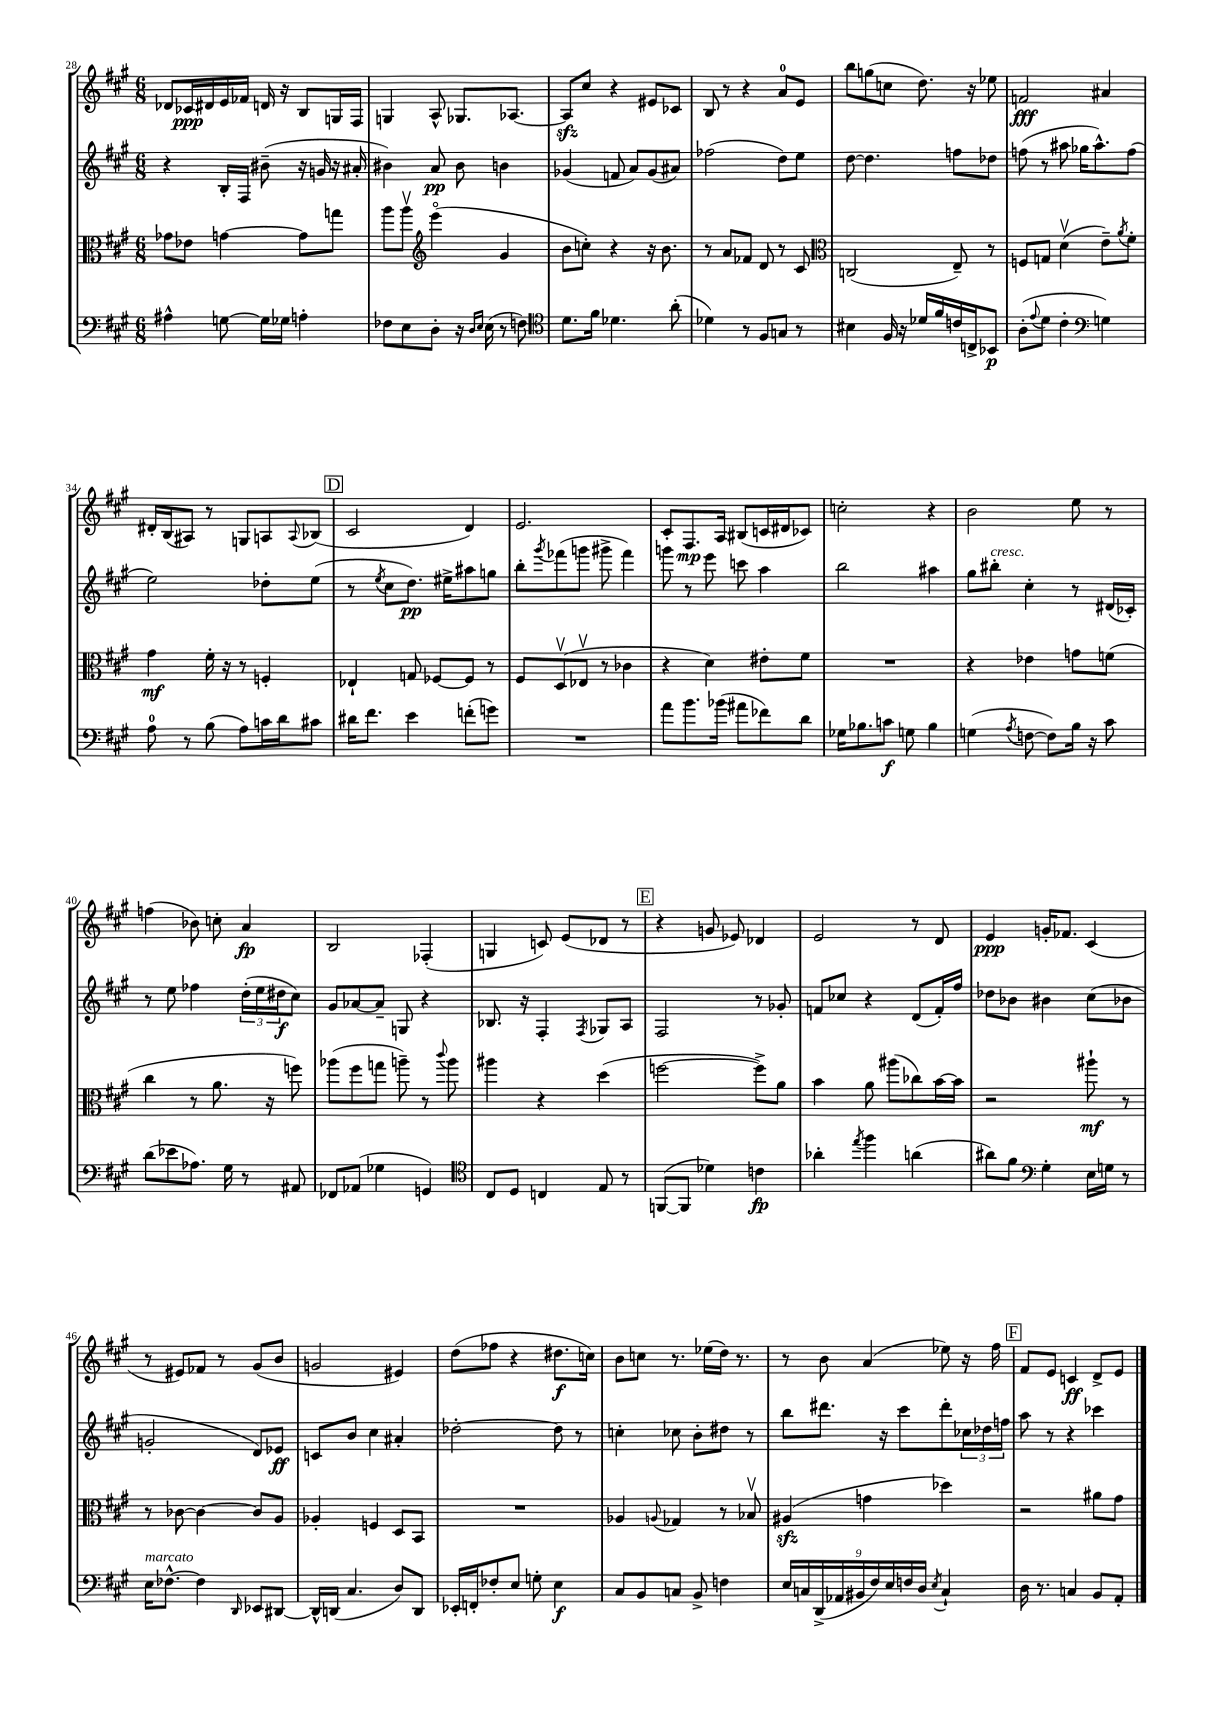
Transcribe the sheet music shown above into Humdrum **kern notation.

**kern	**kern	**kern	**kern
*staff4	*staff3	*staff2	*staff1
*clefF4	*clefC3	*clefG2	*clefG2
*k[f#c#g#]	*k[f#c#g#]	*k[f#c#g#]	*k[f#c#g#]
*M6/8	*M6/8	*M6/8	*M6/8
4A#^^	8g-	4r	8d-
.	8e-	.	16c-
.	.	.	16d#
[8G	[4g	16B'	16e
.	.	16F#	16f-
16G]	.	(8b#~	16d
16G-	.	.	16r
4A'	8g]	16r	8B
.	.	16g	.
.	8gg	16r	16G
.	.	16a#'	16F#
=	=	=	=
8F-	8aa	4b#)	4G
8E	8aav	.	.
*	*clefG2	*	*
8D'	(4eeeo	8a	8A^^
16r	.	8b#	8.G-
16qqD	.	.	.
16qqE	.	.	.
(16E	.	.	.
8r	4g#	4b	.
.	.	.	[8.A-
8F)	.	.	.
=	=	=	=
*clefC4	*	*	*
8.d	8b	(4g-	8A-]
.	8cc')	.	8cc#
16f#	.	.	.
4.d-	4r	8f	4r
.	.	8a)	.
.	16r	(8g-	8e#
.	8.b	.	.
(8a'	.	8a#)	8c-
=	=	=	=
4d-)	8r	(2ff-	8B
.	8a	.	8r
8r	8f-	.	4r
8F#	8d	.	.
8G	8r	8dd)	8a
8r	8c#	8ee	8e
=	=	=	=
*	*clefC3	*	*
4B#	(2C	[8dd	8bb
.	.	4.dd]	(8gg
16F#	.	.	8cc
16r	.	.	.
16d-	.	.	8.dd)
16f#	.	.	.
16c	8E~)	8ff	.
16C^	.	.	16r
8BB-	8r	8dd-	8ee-
=	=	=	=
(8A'	8F	(8ff	2f
8qqe	.	.	.
8d	8G	8r	.
4c#'	(4dv	8aa#	.
.	.	16gg-	.
.	.	8.aa#^^)	.
*clefF4	*	*	*
4G)	8e~)	.	4a#
.	8qa	.	.
.	8f#'	(8ff	.
=	=	=	=
8A	4g#	2ee)	16d#'
.	.	.	(16B
8r	.	.	8A#)
(8B	16f#'	.	8r
.	16r	.	.
8A)	8r	.	8G
16c	4F'	8dd-'	8A
16d	.	.	.
.	.	.	8qqA
8c#	.	(8ee	(8B-
=	=	=	=
16d#	4E-`	8r	2c#
8.f#	.	.	.
.	.	8qee	.
.	.	8cc#	.
4e	8G	8.dd)	.
.	[8F-	.	.
.	.	16ee#^	.
(8f'	8F-]	8aa#	4d)
8g)	8r	8gg	.
=	=	=	=
2.r	8F#	8bb'	2.e
.	.	8qggg#	.
.	(8Dv	(8fff-	.
.	8E-v	8ggg	.
.	8r	8ggg#^	.
.	4c-	4fff-)	.
=	=	=	=
8a	4r	8ggg	8c#'
8.b	.	8r	8.F#
.	4d)	8eee	.
(16b-	.	.	16A
8a#	.	8ccc	(8B#
8f-)	8e#'	4aa	16c
.	.	.	16d#
8d	8f#	.	8c-)
=	=	=	=
16G-	2.r	2bb	2cc'
8.B-	.	.	.
8c	.	.	.
8G	.	.	.
4B-	.	4aa#	4r
=	=	=	=
(4G	4r	8gg#	2b
.	.	8bb#'	.
8qA	.	.	.
[8F	4e-	4cc#'	.
8F])	.	.	.
16B	8g	8r	8ee
16r	.	.	.
8c#	(8f	(16d#	8r
.	.	16c-')	.
=	=	=	=
(8d	4cc#	8r	(4ff
8e-	.	8ee	.
8.A-)	8r	4ff-	8b-)
.	8.a	.	8cc'
16G#	.	.	.
8r	.	(24dd'	4a
.	.	24ee	.
.	16r	.	.
.	.	24dd#	.
8AA#	8ff)	8cc#)	.
=	=	=	=
8FF-	(8aa-	8g#	2B
(8AA-	8ff#	[8a-	.
4G-	8gg	8a-~]	.
.	8aa~)	8G	.
4GG)	8r	4r	(4F-'
.	8qqccc#	.	.
.	8aa	.	.
=	=	=	=
*clefC4	*	*	*
8C#	4aa#	8.B-	4G
8D	.	.	.
.	.	16r	.
4C	4r	4F#'	8c)
.	.	.	(8e
.	.	8qF#	.
8E	(4dd	8G-	8d-
8r	.	8A	8r
=	=	=	=
([8FF	[2ff	2F#	4r
8FF]	.	.	.
4d-)	.	.	8g
.	.	.	8e-)
4c	8ff^])	8r	4d-
.	8a	8g-'	.
=	=	=	=
4a-'	4b	8f	2e
.	.	8cc-	.
8qee	.	.	.
4ff#	8a	4r	.
.	(8aa#	.	.
(4a	8cc-)	(8d	8r
.	[16b	16f')	8d
.	16b]	16ff#	.
=	=	=	=
8a#)	2r	8dd-	4e
8f#	.	8b-	.
*clefF4	*	*	*
4G#'	.	4b#	16g'
.	.	.	8.f-
16E	8aa#`	(8cc#	(4c#
16G	.	.	.
8r	8r	8b-	.
=	=	=	=
16E	8r	2g'	8r
[8.F-^^	.	.	.
.	[8c-	.	8e#)
4F-]	4c-_	.	8f-
.	.	.	8r
16qqDD	.	.	.
8EE-	8c-]	8d)	(8g#
[8DD#	8A	8e-	8b
=	=	=	=
16DD#^^]	4A-'	8c	2g
(16DD	.	.	.
4.C#	.	8b	.
.	4F	4cc#	.
8D)	8D	4a#'	4e#)
8DD	8BB	.	.
=	=	=	=
16EE-'	2.r	[2dd-'	(8dd
16FF'	.	.	.
8F-'	.	.	8ff-
8E	.	.	4r
8G'	.	.	.
4E	.	8dd-]	8.dd#
.	.	8r	.
.	.	.	16cc)
=	=	=	=
8C#	4A-	4cc'	8b
8BB	.	.	8cc
.	8qqA	.	.
8C	4G-	8cc-	8.r
8BB^	.	8b'	.
.	.	.	(16ee-
4F	8r	8dd#	16dd)
.	.	.	8.r
.	8B-v	8r	.
=	=	=	=
18E	(4A#	8bb	8r
18C	.	.	.
(18DD^	.	.	.
.	.	8.ddd#	8b
18AA-	.	.	.
18BB#	.	.	.
.	4g	.	(4a
18F#)	.	.	.
.	.	16r	.
18E	.	.	.
.	.	8ccc#	.
18F	.	.	.
18D	.	.	.
8qE	.	.	.
4C`	4dd-)	8ddd#'	8ee-)
.	.	24cc-	16r
.	.	24dd-	.
.	.	.	16ff#
.	.	24ff	.
=	=	=	=
16D	2r	8aa	8f#
8.r	.	.	.
.	.	8r	8e
4C	.	4r	4c
8BB	8a#	4ccc-	8d^
8AA'	8g#	.	8e
==	==	==	==
*-	*-	*-	*-
